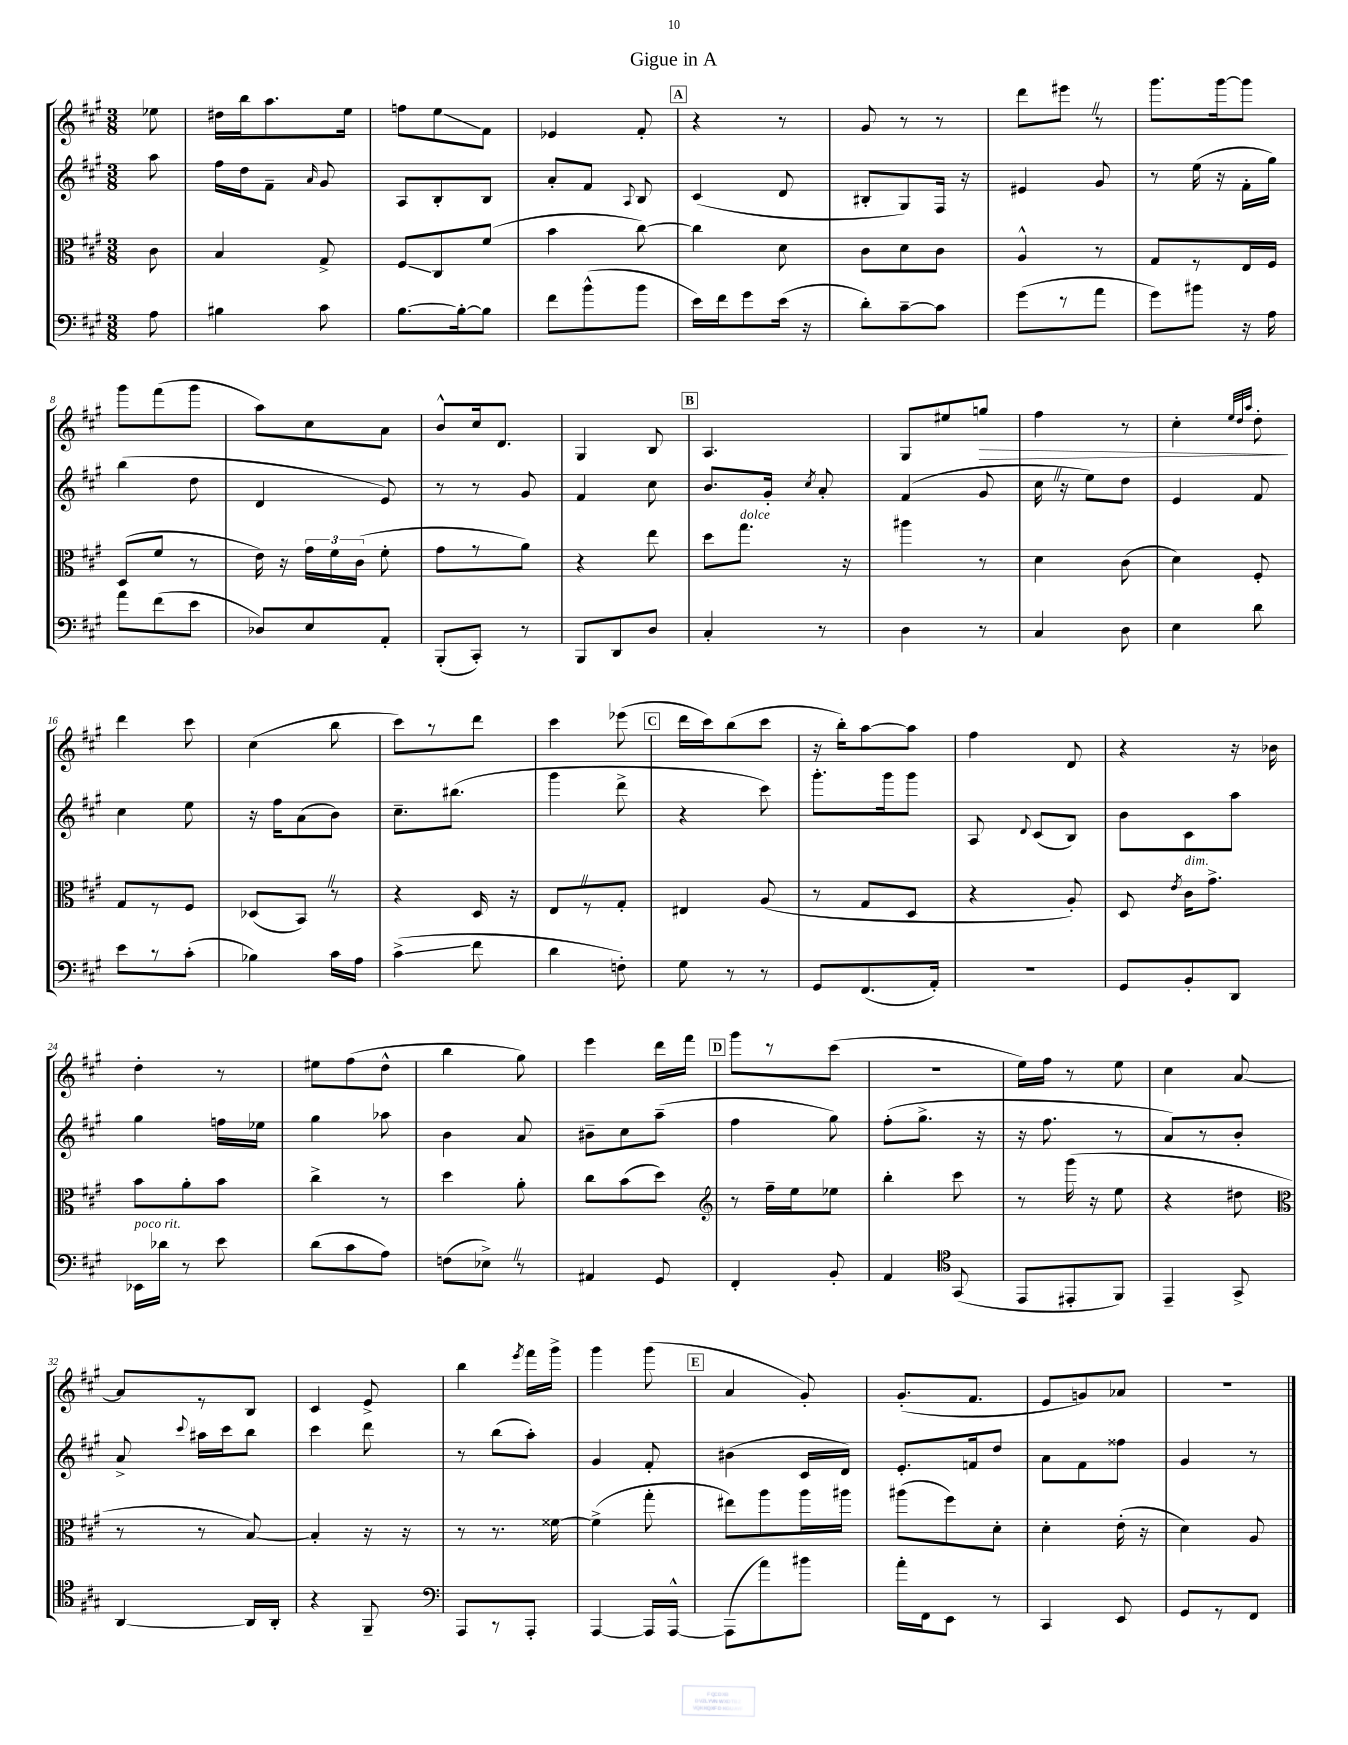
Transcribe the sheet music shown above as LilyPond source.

\header { title = "Gigue in A" }
<<
\new StaffGroup <<
\new Staff = "s0" {
    \clef treble \key a \major \numericTimeSignature \time 3/8 \partial 8
    \autoBeamOff ees''8 |
    dis''16[ b''16 a''8. e''16] |
    f''8[ e''8\glissando fis'8] |
    ees'4 fis'8-. |
    \mark \markup { \box "A" } r4 r8 |
    gis'8 r8 r8 |
    d'''8[ eis'''8] \once \override BreathingSign.text = \markup { \musicglyph "scripts.caesura.straight" } \breathe r8 |
    gis'''8.[ gis'''16~ gis'''8] |
    gis'''8[ fis'''8( gis'''8] |
    a''8[) cis''8 a'8] |
    b'8[-^ cis''16 d'8.] |
    gis4 b8 |
    \mark \markup { \box "B" } a4. |
    gis8[ eis''8 g''8]\> |
    fis''4 r8 |
    cis''4-. \grace { e''32[ d''32 a''32] } d''8-.\! |
    d'''4 cis'''8 |
    cis''4( b''8 |
    cis'''8[) r8 d'''8] |
    cis'''4 ees'''8( |
    \mark \markup { \box "C" } d'''16[ cis'''16) b''8( cis'''8] |
    r16 b''16[-.) a''8~ a''8] |
    fis''4 d'8 |
    r4 r16 bes'16 |
    d''4-. r8 |
    eis''8[ fis''8( d''8]-^ |
    b''4 gis''8) |
    e'''4 d'''16[ fis'''16] |
    \mark \markup { \box "D" } gis'''8[ r8 cis'''8]( |
    R4. |
    e''16[) fis''16] r8 e''8 |
    cis''4 a'8~ |
    a'8[ r8 b8] |
    cis'4 e'8-> |
    b''4 \acciaccatura { e'''8 } fis'''16[ gis'''16]-> |
    gis'''4 gis'''8( |
    \mark \markup { \box "E" } a'4 gis'8-.) |
    gis'8.[-.( fis'8.] |
    e'8[ g'8) aes'8] |
    r4. \bar "|." |
}
\new Staff = "s1" {
    \clef treble \key a \major \numericTimeSignature \time 3/8 \partial 8
    \autoBeamOff a''8 |
    fis''16[ d''16 fis'8]-- \grace { a'16 } gis'8 |
    a8[ b8-. b8] |
    a'8[-. fis'8] \appoggiatura { a8 } b8 |
    \mark \markup { \box "A" } cis'4( d'8 |
    bis8[-. gis8) fis16] r16 |
    eis'4 gis'8 |
    r8 e''16( r16 fis'16[-. gis''16]) |
    b''4( d''8 |
    d'4 e'8) |
    r8 r8 gis'8 |
    fis'4 cis''8 |
    \mark \markup { \box "B" } b'8.[ gis'16]-. \acciaccatura { cis''8 } a'8-. |
    fis'4( gis'8 |
    cis''16 \once \override BreathingSign.text = \markup { \musicglyph "scripts.caesura.straight" } \breathe r16 e''8[) d''8] |
    e'4 fis'8 |
    cis''4 e''8 |
    r16 fis''16[ a'8( b'8]) |
    cis''8.[-- bis''8.]( |
    gis'''4 d'''8-> |
    \mark \markup { \box "C" } r4 cis'''8) |
    gis'''8.[-. gis'''16 gis'''8] |
    a8 \appoggiatura { d'8 } cis'8[( b8]) |
    b'8[ cis'8 a''8] |
    gis''4 f''16[ ees''16] |
    gis''4 aes''8 |
    b'4 a'8 |
    bis'8[-- cis''8 a''8]--( |
    \mark \markup { \box "D" } fis''4 gis''8) |
    fis''8[-.( gis''8.]-> r16 |
    r16 fis''8. r8 |
    a'8[) r8 b'8]-. |
    a'8-> \appoggiatura { cis'''8 } ais''16[ cis'''16 b''8] |
    cis'''4 d'''8 |
    r8 b''8[( a''8]-.) |
    gis'4 fis'8-. |
    \mark \markup { \box "E" } bis'4( cis'16[ d'16]) |
    e'8.[-. f'16 d''8] |
    a'8[ fis'8 fisis''8] |
    gis'4 r8 \bar "|." |
}
\new Staff = "s2" {
    \clef alto \key a \major \numericTimeSignature \time 3/8 \partial 8
    \autoBeamOff cis'8 |
    b4 gis8-> |
    fis8[\glissando cis8 fis'8]( |
    b'4 cis''8~) |
    \mark \markup { \box "A" } cis''4 d'8 |
    cis'8[ d'8 cis'8] |
    a4-^ r8 |
    gis8[ r8 e16 fis16] |
    d8[( fis'8] r8 |
    e'16) r16 \tuplet 3/2 { gis'16[ fis'16 cis'16]( } fis'8-. |
    gis'8[ r8 a'8]) |
    r4 e''8 |
    \mark \markup { \box "B" } d''8[ gis''8.]^\markup { \italic "dolce" } r16 |
    ais''4 r8 |
    d'4 cis'8( |
    d'4) fis8-. |
    gis8[ r8 fis8] |
    des8[( b,8]) \once \override BreathingSign.text = \markup { \musicglyph "scripts.caesura.straight" } \breathe r8 |
    r4 d16 r16 |
    e8[ \once \override BreathingSign.text = \markup { \musicglyph "scripts.caesura.straight" } \breathe r8 gis8]-. |
    \mark \markup { \box "C" } eis4 a8( |
    r8 gis8[ d8] |
    r4 a8-.) |
    d8 \acciaccatura { e'8 } cis'16[^\markup { \italic "dim." } gis'8.]-> |
    b'8[ a'8-. b'8] |
    cis''4-> r8 |
    d''4 a'8-. |
    cis''8[ b'8( d''8]) |
    \mark \markup { \box "D" } \clef treble r8 fis''16[-- e''16 ees''8] |
    b''4-. cis'''8 |
    r8 gis'''16( r16 e''8 |
    r4 dis''8 |
    \clef alto r8 r8 b8~) |
    b4-. r16 r16 |
    r8 r8. fisis'16~ |
    fisis'4->( gis''8-. |
    \mark \markup { \box "E" } eis''8[) a''8 a''16 ais''16] |
    ais''8[( fis''8) d'8]-. |
    d'4-. e'16-.( r16 |
    d'4) a8 \bar "|." |
}
\new Staff = "s3" {
    \clef bass \key a \major \numericTimeSignature \time 3/8 \partial 8
    \autoBeamOff a8 |
    bis4 cis'8 |
    b8.[~ b16~-. b8] |
    fis'8[ b'8-^( b'8] |
    \mark \markup { \box "A" } e'16[) fis'16 gis'8 e'16]( r16 |
    d'8[-.) cis'8~-- cis'8] |
    gis'8[( r8 a'8] |
    gis'8[) bis'8] r16 a16 |
    a'8[ fis'8( e'8] |
    des8[) e8 a,8]-. |
    b,,8[-.( cis,8]-.) r8 |
    b,,8[ d,8 d8] |
    \mark \markup { \box "B" } cis4-. r8 |
    d4 r8 |
    cis4 d8 |
    e4 d'8 |
    e'8[ r8 cis'8]-.( |
    bes4) cis'16[ a16] |
    cis'4->\glissando( fis'8 |
    d'4 f8-.) |
    \mark \markup { \box "C" } gis8 r8 r8 |
    gis,8[ fis,8.( a,16]-.) |
    R4. |
    gis,8[ b,8-. d,8] |
    ees,16[^\markup { \italic "poco rit." } des'16] r8 e'8 |
    d'8[( cis'8 a8]) |
    f8[( ees8]->) \once \override BreathingSign.text = \markup { \musicglyph "scripts.caesura.straight" } \breathe r8 |
    ais,4 gis,8 |
    \mark \markup { \box "D" } fis,4-. b,8-. |
    a,4 \clef tenor gis,8( |
    e,8[ eis,8-. fis,8]) |
    e,4-- gis,8-> |
    a,4~ a,16[ a,16]-. |
    r4 fis,8-- |
    \clef bass a,,8[ r8 a,,8]-. |
    a,,4~ a,,16[ a,,16]~-^ |
    \mark \markup { \box "E" } a,,8[( a'8) bis'8] |
    a'16[-. fis,16 e,8] r8 |
    cis,4 e,8 |
    gis,8[ r8 fis,8] \bar "|." |
}
>>
>>
